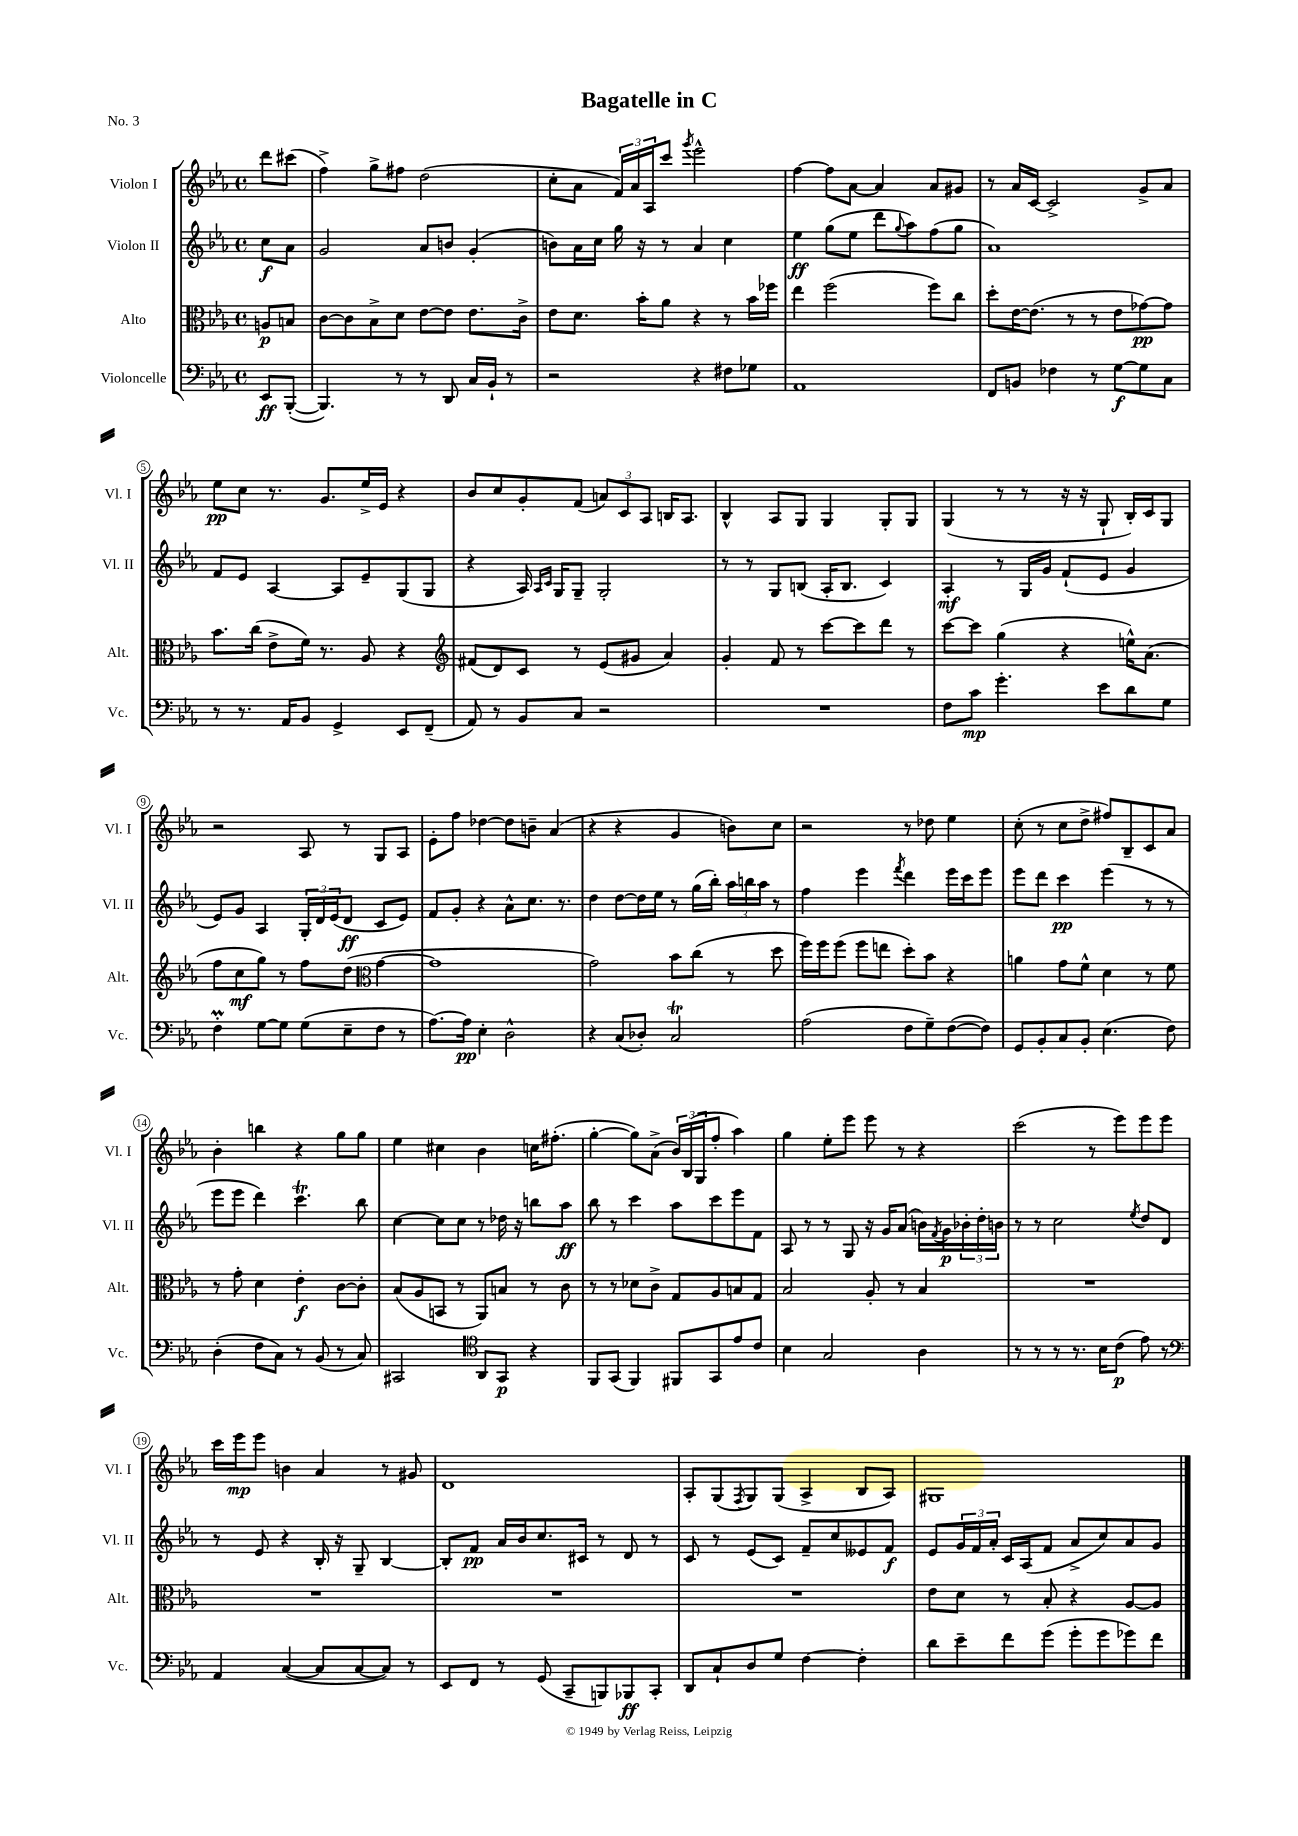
\header { title = "Bagatelle in C" piece = "No. 3" }
<<
\new StaffGroup <<
\new Staff = "s0" \with { instrumentName = "Violon I" shortInstrumentName = "Vl. I" } {
    \clef treble \key ees \major \defaultTimeSignature \time 4/4 \partial 4
    d'''8 cis'''8( |
    f''4->) g''8-> fis''8 d''2( |
    c''8-. aes'8 \tuplet 3/2 { f'16) aes'16 aes16 } c'''8 \acciaccatura { g'''8 } ees'''2-^ |
    f''4~ f''8 aes'8~ aes'4 aes'8 gis'8 |
    r8 aes'16 c'16~ c'2-> g'8-> aes'8 |
    ees''8\pp c''8 r8. g'8. ees''16-> ees'16 r4 |
    bes'8 c''8 g'8-. f'8( \tuplet 3/2 { a'8) c'8 aes8 } b16 aes8. |
    bes4-^ aes8 g8 g4 g8-. g8 |
    g4( r8 r8 r16 r16 g8-! bes16-.) c'16 g8 |
    r2 aes8 r8 g8 aes8 |
    ees'8-. f''8 des''4~ des''8 b'8-- aes'4( |
    r4 r4 g'4 b'8) c''8 |
    r2 r8 des''8 ees''4 |
    c''8-.( r8 c''8 d''8-> fis''8) bes8-- c'8 aes'8 |
    bes'4-. b''4 r4 g''8 g''8 |
    ees''4 cis''4 bes'4 c''16 fis''8.-.( |
    g''4~-. g''8) aes'8->( \tuplet 3/2 { bes'16) bes16( g16 } f''8-. aes''4) |
    g''4 ees''8-. ees'''8 ees'''8 r8 r4 |
    c'''2( r8 ees'''8) ees'''8 ees'''8 |
    c'''16 ees'''16\mp ees'''8 b'4 aes'4 r8 gis'8 |
    d'1 |
    aes8-. g8( \acciaccatura { f8 } g8) g8( aes4-> bes8 aes8) |
    gis1 \bar "|." |
}
\new Staff = "s1" \with { instrumentName = "Violon II" shortInstrumentName = "Vl. II" } {
    \clef treble \key ees \major \defaultTimeSignature \time 4/4 \partial 4
    c''8\f aes'8 |
    g'2 aes'8 b'8 g'4-.( |
    b'8) aes'16 c''16 g''16 r16 r8 aes'4 c''4 |
    ees''4\ff g''8( ees''8 d'''8 \appoggiatura { g''8 } aes''8) f''8( g''8 |
    aes'1) |
    f'8 ees'8 aes4~ aes8 ees'8-- g8( g8 |
    r4 aes16) \grace { aes16 c'16 } g16 g8-- g2-. |
    r8 r8 g8 b8( aes16-. b8. c'4) |
    aes4-.\mf r8 g16 g'16 f'8-!( ees'8 g'4 |
    ees'8) g'8 aes4 \tuplet 3/2 { g16-. d'16 ees'16( } d'8\ff c'8 ees'8) |
    f'8 g'8-. r4 aes'8-^ c''8. r8. |
    d''4 d''8~ d''16 ees''16 r8 g''16( bes''16-.) \tuplet 3/2 { aes''16 b''16 aes''16 } r8 |
    f''4 ees'''4 \acciaccatura { f'''8 } d'''4 ees'''16 c'''16 ees'''8 |
    ees'''8 d'''8 c'''4\pp ees'''4( r8 r8 |
    ees'''8 ees'''8 d'''4) c'''4.\trill bes''8 |
    c''4~ c''8 c''8 r8 des''16 r16 b''8 aes''8\ff |
    bes''8 r8 c'''4 aes''8 c'''8 ees'''8 f'8 |
    aes8 r8 r8 g8 r16 g'16 aes'8( b'16) \acciaccatura { f'8 } g'16\p \tuplet 3/2 { bes'16-. d''16-. b'16 } |
    r8 r8 c''2 \acciaccatura { ees''8 } d''8 d'8 |
    r8 ees'8 r4 bes16-. r16 g8-- bes4~ |
    bes8-. f'8\pp aes'16 bes'16 c''8. cis'16 r8 d'8 r8 |
    c'8 r8 ees'8( c'8) f'8-- c''8 eeses'8 f'8\f |
    ees'8 \tuplet 3/2 { g'16 f'16 aes'16-. } c'16 aes16( f'8 aes'8-> c''8) aes'8 g'8 \bar "|." |
}
\new Staff = "s2" \with { instrumentName = "Alto" shortInstrumentName = "Alt." } {
    \clef alto \key ees \major \defaultTimeSignature \time 4/4 \partial 4
    a8\p b8 |
    c'8~ c'8 bes8-> d'8 ees'8~ ees'8 ees'8. c'16-> |
    ees'8 d'8. bes'16-. aes'8 r4 r8 bes'16 fes''16 |
    ees''4 f''2( f''8) c''8 |
    d''8-. ees'16~ ees'8.( r8 r8 ees'8 ges'8~\pp) ges'8 |
    bes'8. c''16( ees'8-> f'16) r8. aes8 r4 |
    \clef treble fis'8( d'8) c'8 r8 ees'8( gis'8 aes'4) |
    g'4-. f'8 r8 c'''8~ c'''8 d'''8 r8 |
    c'''8~ c'''8 g''4( r4 e''16-^) aes'8.( |
    f''8 c''8\mf g''8) r8 f''8 d''8( \clef alto g'4~ |
    g'1 |
    g'2) bes'8 c''8( r8 d''8 |
    f''16) f''16 f''8( f''8 e''8 d''8-.) bes'8 r4 |
    a'4 g'8 f'8-^ d'4 r8 f'8 |
    r8 g'8-. d'4 ees'4-.\f c'8~ c'8-. |
    bes8( aes8 b,8 r8 aes,8) b8 r8 c'8 |
    r8 r8 des'8 c'8-> g8 aes8 b8 g8 |
    bes2 aes8-. r8 bes4 |
    R1 |
    R1 |
    R1 |
    R1 |
    ees'8 d'8 r8 bes8-. r4 aes8~ aes8 \bar "|." |
}
\new Staff = "s3" \with { instrumentName = "Violoncelle" shortInstrumentName = "Vc." } {
    \clef bass \key ees \major \defaultTimeSignature \time 4/4 \partial 4
    ees,8\ff bes,,8~-.( |
    bes,,4.) r8 r8 d,8 c16 bes,16-! r8 |
    r2 r4 fis8 ges8 |
    aes,1 |
    f,8 b,8 fes4 r8 g8~\f g8 c8 |
    r8 r8. aes,16 bes,8 g,4-> ees,8 f,8--( |
    aes,8) r8 bes,8 c8 r2 |
    R1 |
    f8 c'8\mp g'4.-. ees'8 d'8 g8 |
    f4-.\prall g8~ g8 g8( ees8-- f8 r8 |
    aes8.~) aes16\pp ees4-. d2-^ |
    r4 c8( des8-.) c2\trill |
    aes2( f8 g8--) f8~( f8) |
    g,8 bes,8-. c8 bes,8-. ees4.( f8) |
    d4-.( f8 c8) r8 bes,8( r8 c8) |
    cis,2 \clef tenor aes,8 g,8\p r4 |
    f,8 g,8( f,4) fis,8 g,8 ees'8 c'8 |
    bes4 g2 aes4 |
    r8 r8 r8 r8. bes16 c'8\p( ees'8) r8 |
    \clef bass aes,4 c4~( c8 c8~ c8) r8 |
    ees,8 f,8 r8 g,8( c,8-- b,,8) bes,,8\ff c,8-. |
    d,8 c8-! d8 g8 f4~ f4-. |
    d'8 ees'8-- f'8 g'8( g'8-. g'8 ges'8) f'8 \bar "|." |
}
>>
>>
\layout { \context { \Score \override BarNumber.stencil = #(make-stencil-circler 0.1 0.3 ly:text-interface::print) } }
